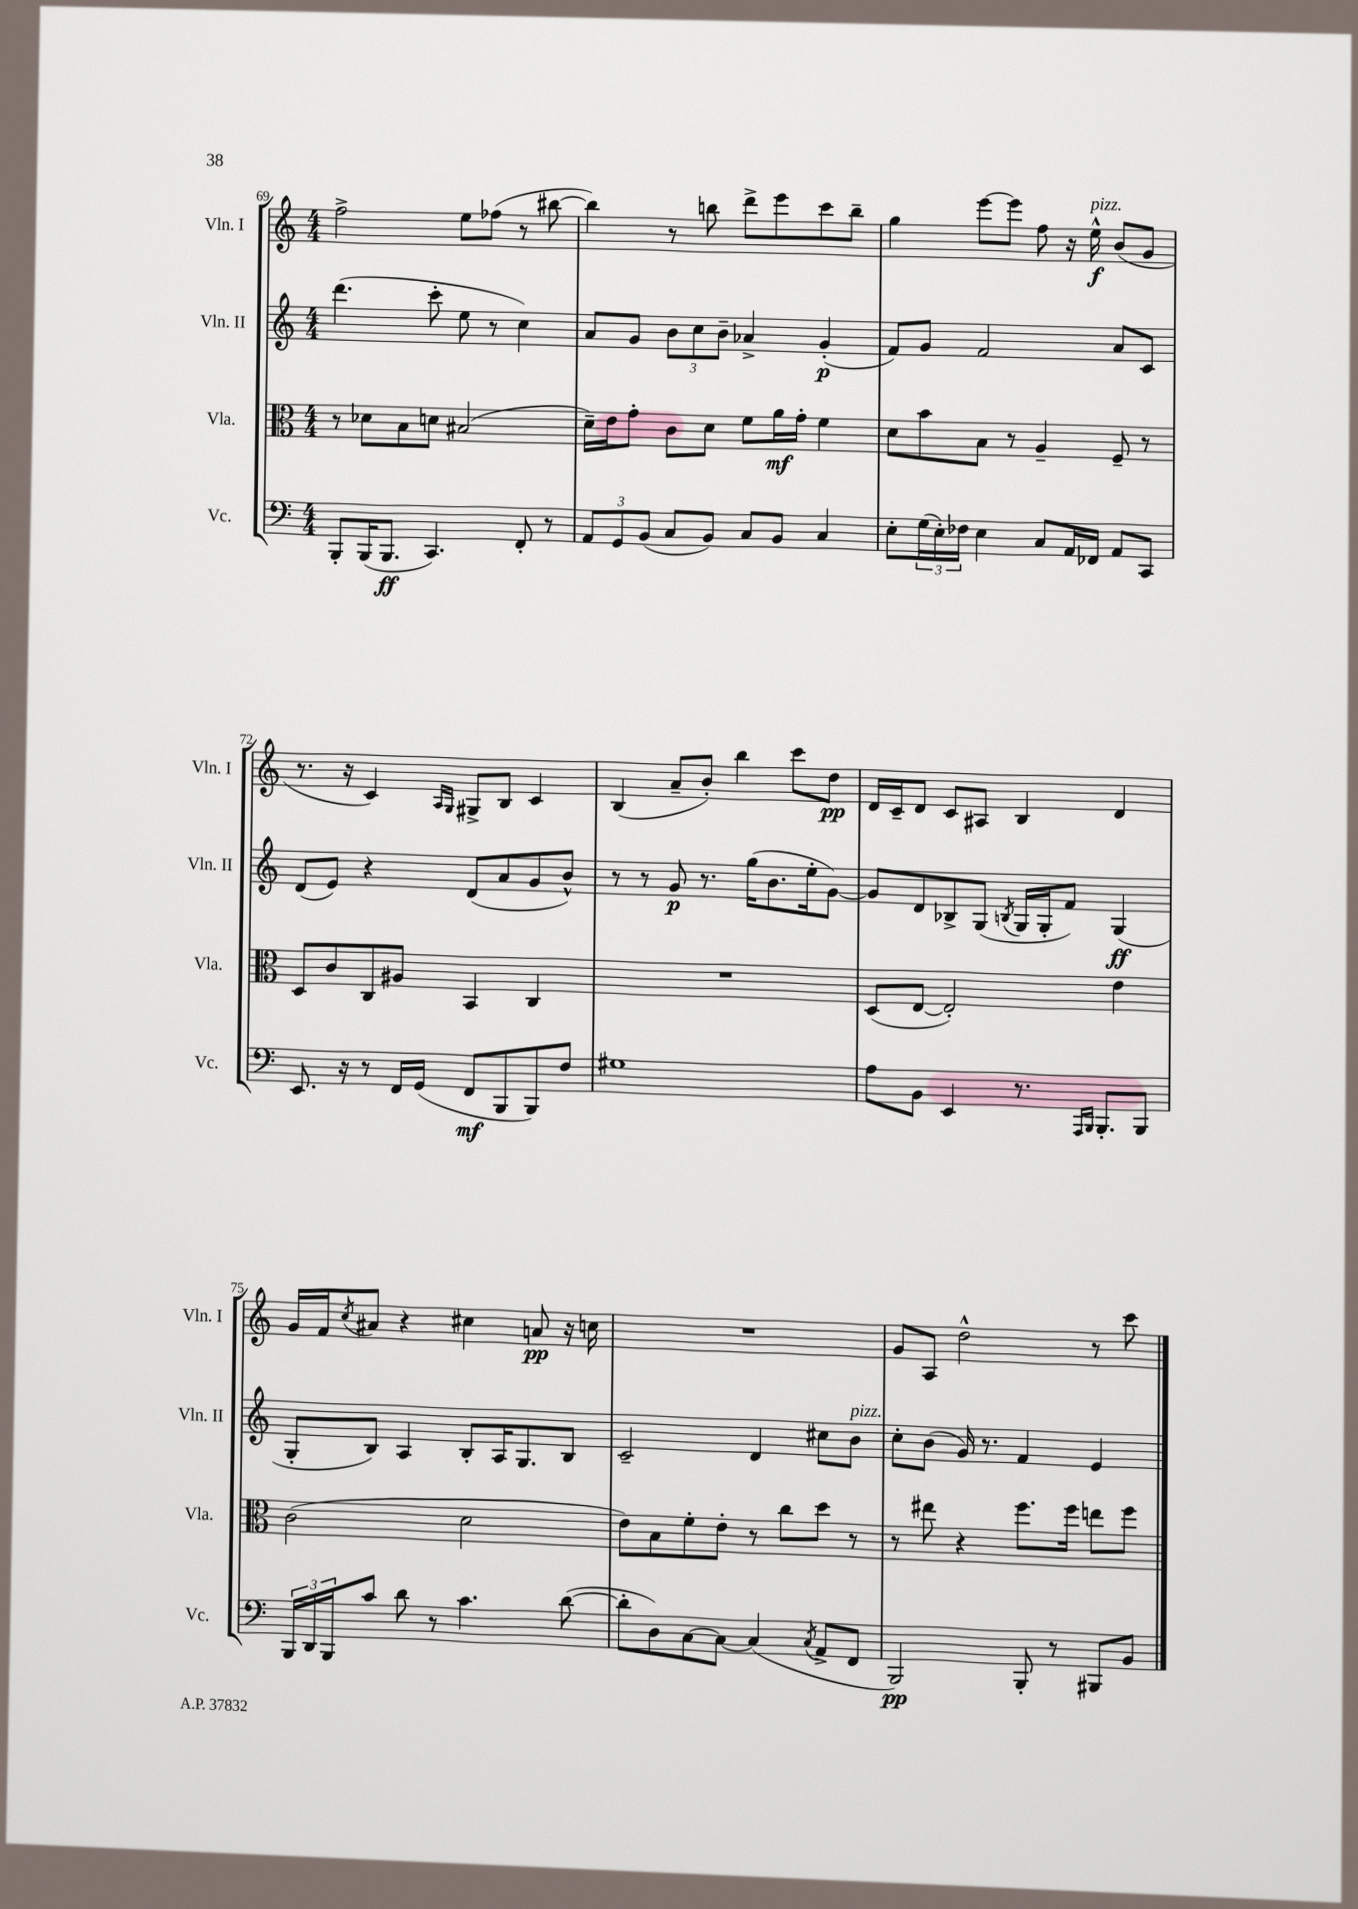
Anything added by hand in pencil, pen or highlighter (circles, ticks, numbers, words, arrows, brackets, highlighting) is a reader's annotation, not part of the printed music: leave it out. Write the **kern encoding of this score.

**kern	**dynam	**kern	**dynam	**kern	**dynam	**kern	**dynam
*part4	*part4	*part3	*part3	*part2	*part2	*part1	*part1
*staff4	*staff4	*staff3	*staff3	*staff2	*staff2	*staff1	*staff1
*I"Vc.	*	*I"Vla.	*	*I"Vln. II	*	*I"Vln. I	*
*I'Vc.	*	*I'Vla.	*	*I'Vln. II	*	*I'Vln. I	*
*clefF4	*	*clefC3	*	*clefG2	*	*clefG2	*
*k[]	*	*k[]	*	*k[]	*	*k[]	*
*M4/4	*	*M4/4	*	*M4/4	*	*M4/4	*
=69	=69	=69	=69	=69	=69	=69	=69
8BBB'/L	.	8r	.	(4.ddd\	.	2ff^\	.
(16BBB/K	.	8d-X\L	.	.	.	.	.
8.BBB/J	ff	.	.	.	.	.	.
.	.	8B\	.	.	.	.	.
4.CC/)	.	8dn\J	.	8ccc'\	.	.	.
.	.	(2B#X/	.	8ee\	.	8ee\L	.
.	.	.	.	8r	.	(8ff-X\J	.
8FF'/	.	.	.	4cc\)	.	8r	.
8r	.	.	.	.	.	[8bb#X\	.
=70	=70	=70	=70	=70	=70	=70	=70
12AA/L	.	16d~\LL)	.	8a/L	.	4bb#\])	.
.	.	16e\J	.	.	.	.	.
12GG/	.	.	.	.	.	.	.
.	.	8g'\J	.	8g/J	.	.	.
(12BB/J	.	.	.	.	.	.	.
8C/L	.	8c\L	.	12b\L	.	8r	.
.	.	.	.	12cc\	.	.	.
8BB/J)	.	8d\J	.	.	.	8bbn\	.
.	.	.	.	12b~\J	.	.	.
8C/L	.	8f\L	.	4a-X^/	.	8ddd^\L	.
8BB/J	.	16a\L	mf	.	.	8eee\	.
.	.	16g'\JJ	.	.	.	.	.
4C/	.	4f\	.	(4g'/	p	8ccc\	.
.	.	.	.	.	.	8bb~\J	.
=71	=71	=71	=71	=71	=71	=71	=71
8E'\L	.	8d\L	.	8f/L)	.	4gg\	.
(24G\L	.	8b\	.	8g/J	.	.	.
24E'\)	.	.	.	.	.	.	.
24F-X\JJ	.	.	.	.	.	.	.
4E\	.	8B\J	.	2f/	.	[8eee\L	.
.	.	8r	.	.	.	8eee\J]	.
8C/L	.	4A~/	.	.	.	8ff\	.
16AA/L	.	.	.	.	.	16r	.
!	!	!	!	!	!	!LO:TX:a:i:t=pizz.	!
16FF-X/JJ	.	.	.	.	.	16ee^^\	f
8AA/L	.	8F~/	.	8a/L	.	(8b/L	.
8CC/J	.	8r	.	8c/J	.	8g/J	.
!!LO:LB:g=z
=72	=72	=72	=72	=72	=72	=72	=72
8.EE/	.	8D/L	.	(8d/L	.	8.r	.
.	.	8c/	.	8e/J)	.	.	.
16r	.	.	.	.	.	16r	.
8r	.	8C/	.	4r	.	4c/)	.
16FF/LL	.	8A#X/J	.	.	.	.	.
(16GG/JJ	.	.	.	.	.	.	.
.	.	.	.	.	.	16qqA/LL	.
.	.	.	.	.	.	16qqG/JJ	.
8FF/L	mf	4BB/	.	(8d/L	.	8G#X^/L	.
8BBB/	.	.	.	8a/	.	8B/J	.
8BBB/)	.	4C/	.	8g/	.	4c/	.
8F/J	.	.	.	8b^^/J)	.	.	.
=73	=73	=73	=73	=73	=73	=73	=73
1G#X	.	1r	.	8r	.	(4B/	.
.	.	.	.	8r	.	.	.
.	.	.	.	8g/	p	8a~/L	.
.	.	.	.	8.r	.	8b'/J)	.
.	.	.	.	.	.	4bb\	.
.	.	.	.	(16gg\KL	.	.	.
.	.	.	.	8.b\	.	.	.
.	.	.	.	.	.	8ccc\L	.
.	.	.	.	16ee'\k	.	.	.
.	.	.	.	[8g\J)	.	8dd\J	pp
=74	=74	=74	=74	=74	=74	=74	=74
8A\L	.	(8D/L	.	8g/L]	.	16d/LL	.
.	.	.	.	.	.	16c~/J	.
8BB\J	.	[8E/J	.	8d/	.	8d/J	.
4EE/	.	2E'/])	.	8B-X^/	.	8c/L	.
.	.	.	.	(8G/J	.	8A#X/J	.
.	.	.	.	8qBn/	.	.	.
8.r	.	.	.	16G/LL	.	4B/	.
.	.	.	.	16G'/J	.	.	.
.	.	.	.	8f/J)	.	.	.
16qqAAA/LL	.	.	.	.	.	.	.
16qqBBB/JJ	.	.	.	.	.	.	.
8.BBB'/L	.	.	.	.	.	.	.
.	.	4e\	.	(4G/	ff	4d/	.
8BBB/J	.	.	.	.	.	.	.
!!LO:LB:g=z
=75	=75	=75	=75	=75	=75	=75	=75
24BBB/LL	.	(2c\	.	8G'/L	.	16g/LL	.
24DD/	.	.	.	.	.	.	.
.	.	.	.	.	.	16f/J	.
24BBB/J	.	.	.	.	.	.	.
.	.	.	.	.	.	8qcc/	.
8c/J	.	.	.	8B/J)	.	8a#X/J	.
8d\	.	.	.	4A/	.	4r	.
8r	.	.	.	.	.	.	.
4.c\	.	2d\	.	8B'/L	.	4cc#X\	.
.	.	.	.	16A/K	.	.	.
.	.	.	.	8.G/	.	.	.
.	.	.	.	.	.	8an/	pp
([8d\	.	.	.	8B/J	.	16r	.
.	.	.	.	.	.	16ccn\	.
=76	=76	=76	=76	=76	=76	=76	=76
8d'\L]	.	8e\L)	.	2c~/	.	1r	.
8D\)	.	8B\	.	.	.	.	.
[8C\	.	8f'\	.	.	.	.	.
8C\J_	.	8e'\J	.	.	.	.	.
(4C/]	.	8r	.	4d/	.	.	.
.	.	8cc\L	.	.	.	.	.
8qC/	.	.	.	.	.	.	.
8AA^/L	.	8dd\J	.	8cc#X\L	.	.	.
!	!	!	!	!LO:TX:a:i:t=pizz.	!	!	!
8FF/J	.	8r	.	8b\J	.	.	.
=77	=77	=77	=77	=77	=77	=77	=77
2BBB/)	pp	8r	.	8cc'\L	.	8g/L	.
.	.	8ee#X\	.	(8b\J	.	8A/J	.
.	.	4r	.	16g/)	.	2dd^^\	.
.	.	.	.	8.r	.	.	.
8BBB'/	.	8.ff\L	.	4f/	.	.	.
8r	.	.	.	.	.	.	.
.	.	16ff\Jk	.	.	.	.	.
8BBB#X/L	.	8een\L	.	4e/	.	8r	.
8BB/J	.	8ff\J	.	.	.	8ccc\	.
==	==	==	==	==	==	==	==
*-	*-	*-	*-	*-	*-	*-	*-
